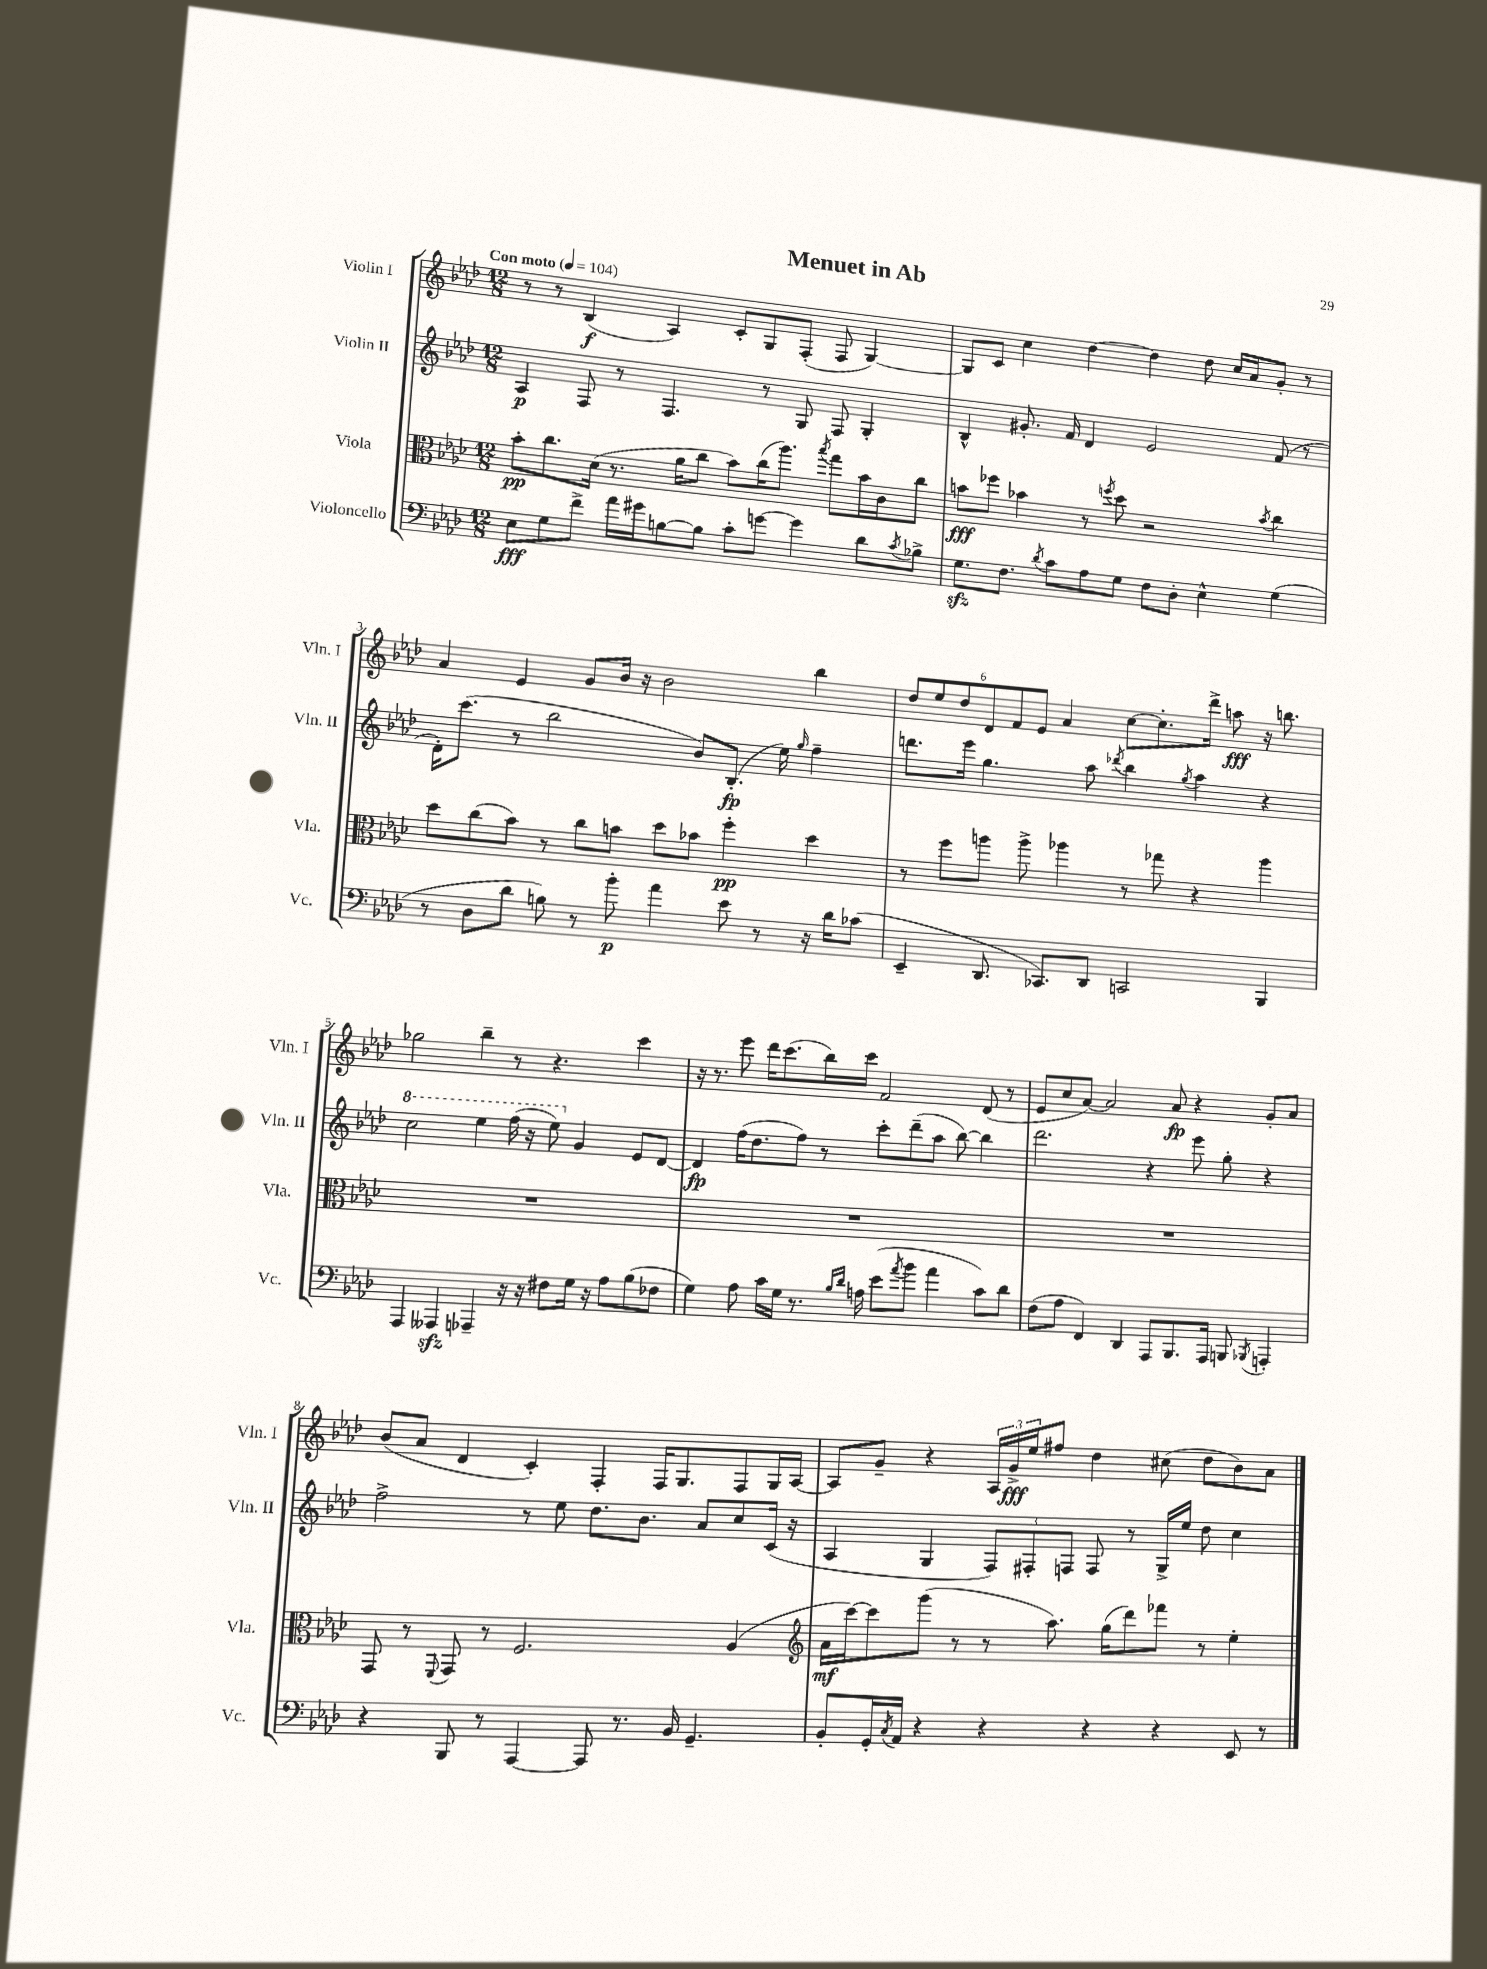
\header { title = "Menuet in Ab" }
<<
\new StaffGroup <<
\new Staff = "s0" \with { instrumentName = "Violin I" shortInstrumentName = "Vln. I" } {
    \clef treble \key aes \major \numericTimeSignature \time 12/8 \tempo "Con moto" 4 = 104
    r8 r8 bes4\f( aes4) c'8-. g8 f8-.( f8 g4~) |
    g8 c'8 c''4 des''4~ des''4 des''8 c''16 aes'16 g'8-. r8 |
    aes'4 ees'4 g'8 bes'16 r16 bes'2 bes''4 |
    \tuplet 6/4 { des''8 ees''8 des''8 des'8 f'8 ees'8 } aes'4 c''8~ c''8.-. des'''16-> a''8\fff r16 b''8. |
    ges''2 bes''4-- r8 r4. c'''4 |
    r16 r8. ees'''8 des'''16 c'''8.( bes''16) c'''16 f'2 des'8( r8 |
    ees'8 c''8 aes'8~) aes'2 aes'8\fp r4 g'8-. aes'8 |
    bes'8( aes'8 des'4 c'4-.) f4-. f16 g8. f8 g16 aes16~ |
    aes8 g'8-- r4 \tuplet 3/2 { aes16 g'16->\fff ees''16 } fis''8 des''4 cis''8( des''8 bes'8) aes'8 \bar "|." |
}
\new Staff = "s1" \with { instrumentName = "Violin II" shortInstrumentName = "Vln. II" } {
    \clef treble \key aes \major \numericTimeSignature \time 12/8
    aes4\p f8 r8 f4. r8 g8 f8 g4-. |
    bes4-^ gis'8.-. f'16 des'4 ees'2 f'8( r8 |
    des'16-.) c'''8.( r8 bes''2 bes'8) bes8.-.\fp( ees''16) \grace { g''16 } f''4-- |
    d'''8. ees'''16 g''4. aes''8 \acciaccatura { des'''8 } bes''4 \acciaccatura { g''8 } aes''4 r4 |
    \ottava #1 c'''2 ees'''4 f'''16( r16 ees'''8) \ottava #0 g'4 ees'8 des'8~ |
    des'4\fp f''16( des''8. f''8) r8 c'''8-. des'''8--( aes''8 bes''8~) bes''4 |
    des'''2. r4 ees'''8 g''8-. r4 |
    f''2-> r8 ees''8 des''8. bes'8. aes'8 c''8 c'16( r16 |
    aes4 g4 \tuplet 3/2 { f8) fis8-. f8 } f8 r8 g16-> ees''16 des''8 c''4 \bar "|." |
}
\new Staff = "s2" \with { instrumentName = "Viola" shortInstrumentName = "Vla." } {
    \clef alto \key aes \major \numericTimeSignature \time 12/8
    bes'8-.\pp c''8. des'16( r8. aes'16 c''8 bes'8) c''16( aes''8.) \acciaccatura { bes''8 } g''8 bes'16 c'16 c''8 |
    b'8\fff fes''8 bes'4 r8 \acciaccatura { f''8 } des''8 r2 \acciaccatura { bes'8 } c''4 |
    des''8 c''8( bes'8) r8 c''8 b'8 des''8 bes'8 f''4-.\pp des''4 |
    r8 f''8 a''8 a''8-> aes''4 r8 ges''8 r4 aes''4 |
    R1. |
    R1. |
    R1. |
    g,8 r8 \appoggiatura { f,8 } g,8 r8 f2. aes4( |
    \clef treble aes'16\mf c'''16~) c'''8 g'''8( r8 r8 aes''8.) g''16( des'''8) fes'''8 r8 ees''4-. \bar "|." |
}
\new Staff = "s3" \with { instrumentName = "Violoncello" shortInstrumentName = "Vc." } {
    \clef bass \key aes \major \numericTimeSignature \time 12/8
    ees8\fff g8 f'8-> aes'16 gis'16 b8~ b8 c'8-. g'8~ g'4 des'8 \acciaccatura { c'8 } bes8-> |
    g8.\sfz f8. \acciaccatura { des'8 } c'8 aes8 g8 f8 des8-. ees4-^ g4( |
    r8 des8 des'8 b8) r8 bes'8-.\p aes'4 ees'8 r8 r16 des'16 ces'8( |
    ees,4-- des,8. ces,8.) des,8 c,2 bes,,4 |
    aes,,4 aeses,,4\sfz aes,,4-- r16 r16 fis8 g16 r16 aes8 bes8( fes8 |
    g4) aes8 c'16 g16 r8. \grace { bes16 des'16 } a16 ees'8( \acciaccatura { aes'8 } bes'8 aes'4 c'8) des'8 |
    f8( aes8 f,4) des,4 aes,,8 bes,,8. aes,,16 b,,8 \acciaccatura { bes,,8 } a,,4-. |
    r4 bes,,8 r8 aes,,4~ aes,,8 r8. bes,16 g,4.-- |
    bes,8-. g,16-. \acciaccatura { c8 } aes,16 r4 r4 r4 r4 ees,8 r8 \bar "|." |
}
>>
>>
